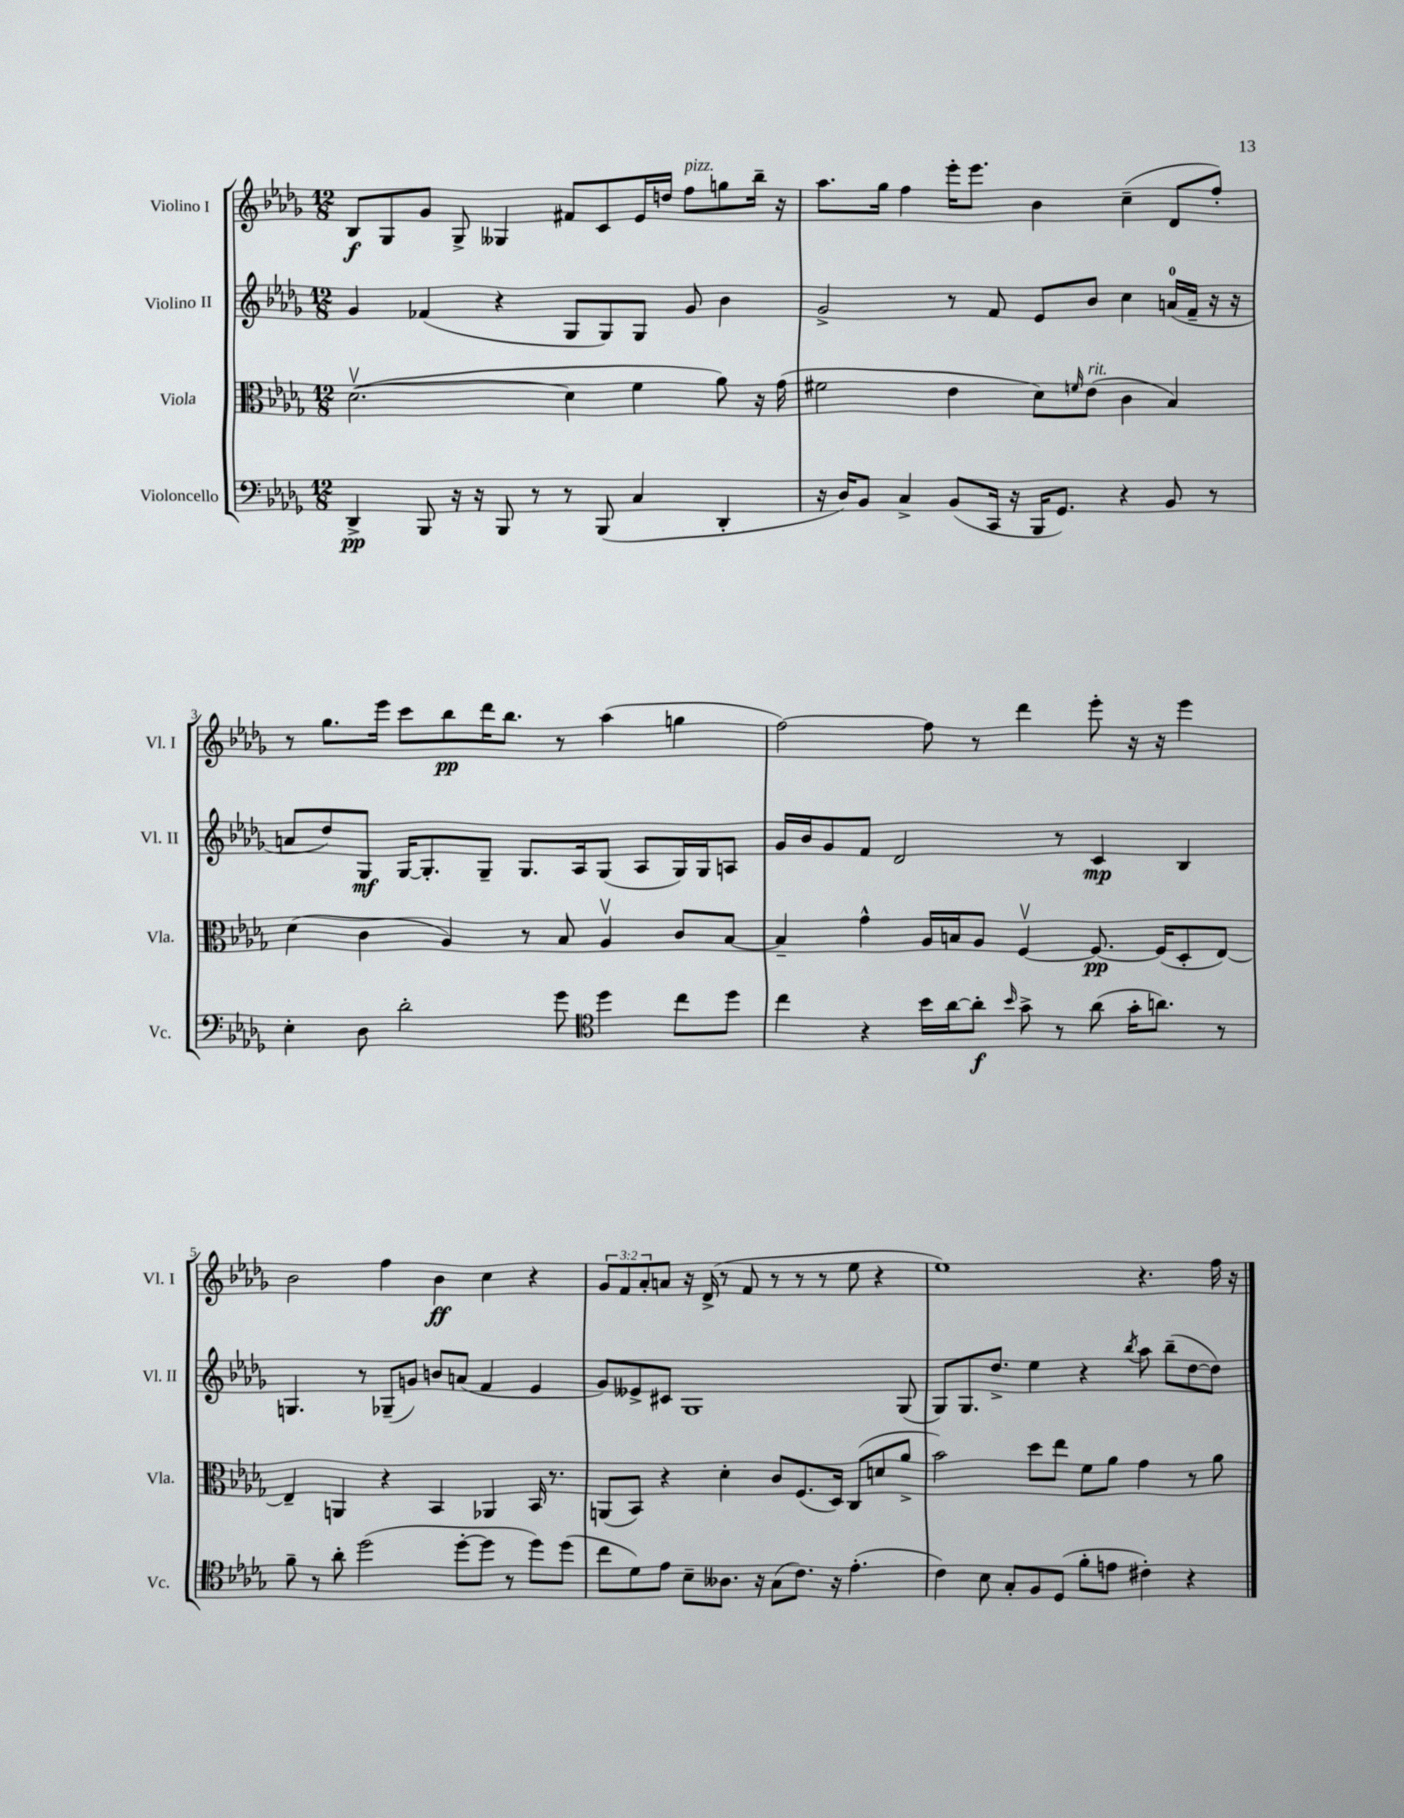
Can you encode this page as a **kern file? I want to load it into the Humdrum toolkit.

**kern	**dynam	**kern	**dynam	**kern	**dynam	**kern	**dynam
*part4	*part4	*part3	*part3	*part2	*part2	*part1	*part1
*staff4	*staff4	*staff3	*staff3	*staff2	*staff2	*staff1	*staff1
*I"Violoncello	*	*I"Viola	*	*I"Violino II	*	*I"Violino I	*
*I'Vc.	*	*I'Vla.	*	*I'Vl. II	*	*I'Vl. I	*
*clefF4	*	*clefC3	*	*clefG2	*	*clefG2	*
*k[b-e-a-d-g-]	*	*k[b-e-a-d-g-]	*	*k[b-e-a-d-g-]	*	*k[b-e-a-d-g-]	*
*M12/8	*	*M12/8	*	*M12/8	*	*M12/8	*
=1	=1	=1	=1	=1	=1	=1	=1
4DD-^/	pp	([2.d-v\	.	4g-/	.	8B-/L	f
.	.	.	.	.	.	8G-/	.
8BBB-/	.	.	.	(4f-X/	.	8g-/J	.
16r	.	.	.	.	.	8G-^/	.
16r	.	.	.	.	.	.	.
8BBB-/	.	.	.	4r	.	4G--X/	.
8r	.	.	.	.	.	.	.
8r	.	4d-\]	.	8G-/L	.	8f#X/L	.
(8BBB-/	.	.	.	8G-/)	.	8c/	.
4C/	.	4f\	.	8G-/J	.	16e-/L	.
.	.	.	.	.	.	16ddn/JJ	.
!	!	!	!	!	!	!LO:TX:a:i:t=pizz.	!
.	.	.	.	8g-/	.	8ff\L	.
4DD-'/	.	8a-\)	.	4b-\	.	8ggn\	.
.	.	16r	.	.	.	16bb-~\Jk	.
.	.	(16g-\	.	.	.	16r	.
=2	=2	=2	=2	=2	=2	=2	=2
16r	.	2f#X\	.	2g-^/	.	8.aa-\L	.
16D-/KL)	.	.	.	.	.	.	.
8BB-/J	.	.	.	.	.	.	.
.	.	.	.	.	.	16gg-\Jk	.
4C^/	.	.	.	.	.	4ff\	.
(8BB-/L	.	4e-\	.	8r	.	16eee-'\KL	.
.	.	.	.	.	.	8.eee-\J	.
16CC/Jk	.	.	.	8f/	.	.	.
16r	.	.	.	.	.	.	.
16BBB-/KL	.	8d-\L)	.	8e-/L	.	4b-\	.
8.GG-/J)	.	.	.	.	.	.	.
.	.	16qqfn/	.	.	.	.	.
!	!	!LO:TX:a:i:t=rit.	!	!	!	!	!
.	.	(8e-\J	.	8b-/J	.	.	.
4r	.	4c\	.	4cc\	.	(4cc~\	.
8BB-/	.	4B-/)	.	(16an/LL	.	8d-/L	.
.	.	.	.	16f~/JJ	.	.	.
8r	.	.	.	16r	.	8ff'/J)	.
.	.	.	.	16r	.	.	.
!!LO:LB:g=z
=3	=3	=3	=3	=3	=3	=3	=3
4E-'\	.	(4d-\	.	8an/L	.	8r	.
.	.	.	.	8dd-/)	.	8.gg-\L	.
8D-\	.	4c\	.	8G-/J	mf	.	.
.	.	.	.	.	.	16eee-\Jk	.
2d-'\	.	.	.	[16G-/KL	.	8ccc\L	.
.	.	.	.	8.G-'/]	.	.	.
.	.	4A-/)	.	.	.	8bb-\	pp
.	.	.	.	8G-~/J	.	16ddd-\K	.
.	.	.	.	.	.	8.bb-\J	.
.	.	8r	.	8.G-/L	.	.	.
8g-\	.	8B-/	.	.	.	8r	.
.	.	.	.	16A-/k	.	.	.
*clefC4	*	*	*	*	*	*	*
4dd-\	.	4A-v/	.	(8G-/J	.	(4aa-\	.
.	.	.	.	8A-/L	.	.	.
8cc\L	.	8c/L	.	16G-/L)	.	4ggn\	.
.	.	.	.	16G-/J	.	.	.
8dd-\J	.	[8B-/J	.	8An/J	.	.	.
=4	=4	=4	=4	=4	=4	=4	=4
4cc\	.	4B-~/]	.	16g-/LL	.	[2ff\)	.
.	.	.	.	16b-/J	.	.	.
.	.	.	.	8g-/	.	.	.
4r	.	4g-^^\	.	8f/J	.	.	.
.	.	.	.	2d-/	.	.	.
16b-\LL	.	16A-/LL	.	.	.	8ff\]	.
[16a-\J	.	16Bn/J	.	.	.	.	.
8a-'\J]	f	8A-/J	.	.	.	8r	.
16qqb-/	.	.	.	.	.	.	.
8g-^\	.	[4Fv/	.	.	.	4ddd-\	.
8r	.	.	.	8r	.	.	.
(8a-\	.	8.F/_	pp	4c/	mp	8eee-'\	.
16g-'\KL	.	.	.	.	.	16r	.
8.an\J)	.	(16F/KL]	.	.	.	16r	.
.	.	8D-'/	.	4B-/	.	4eee-\	.
8r	.	[8E-/J)	.	.	.	.	.
!!LO:LB:g=z
=5	=5	=5	=5	=5	=5	=5	=5
8f~\	.	4E-~/]	.	4.Gn/	.	2b-\	.
8r	.	.	.	.	.	.	.
8a-'\	.	4AAn/	.	.	.	.	.
(2dd-\	.	.	.	8r	.	.	.
.	.	4r	.	(8G-X~/L	.	4ff\	.
.	.	.	.	8gn/J)	.	.	.
.	.	4BB-/	.	8bn/L	.	4b-\	ff
[8dd-'\L	.	.	.	(8an/J	.	.	.
8dd-\J]	.	4AA-X/	.	4f/	.	4cc\	.
8r	.	.	.	.	.	.	.
8dd-\L)	.	16BB-/	.	4e-/	.	4r	.
.	.	8.r	.	.	.	.	.
(8dd-\J	.	.	.	.	.	.	.
=6	=6	=6	=6	=6	=6	=6	=6
8cc\L	.	(8AAn/L	.	8g-/L)	.	12g-/L	.
.	.	.	.	.	.	12f/	.
8d-\)	.	8BB-/J)	.	8e--X^/	.	.	.
.	.	.	.	.	.	12a-'/	.
8e-\J	.	4r	.	8c#X/J	.	8an/J	.
8B-~\L	.	.	.	1G-	.	16r	.
.	.	.	.	.	.	(16d-^/	.
8.A--X\J	.	4d-'\	.	.	.	8r	.
.	.	.	.	.	.	8f/	.
16r	.	.	.	.	.	.	.
(8G-\L	.	8c/L	.	.	.	8r	.
8.c\J)	.	(8.F/	.	.	.	8r	.
.	.	.	.	.	.	8r	.
16r	.	16D-/Jk)	.	.	.	.	.
(4.e-'\	.	(8C/L	.	.	.	8ee-\	.
.	.	8dn/	.	.	.	4r	.
.	.	8a-^/J	.	(8G-/	.	.	.
=7	=7	=7	=7	=7	=7	=7	=7
4c\)	.	2b-\)	.	8G-/L)	.	1ee-)	.
.	.	.	.	8.G-/	.	.	.
8B-\	.	.	.	.	.	.	.
.	.	.	.	8.dd-^/J	.	.	.
8G-'/L	.	.	.	.	.	.	.
8F/	.	8dd-\L	.	4ee-\	.	.	.
(8D-/J	.	8ee-\J	.	.	.	.	.
8f'\L	.	8f\L	.	4r	.	.	.
8en\J	.	8a-\J	.	.	.	.	.
.	.	.	.	8qbb-/	.	.	.
4c#X'\)	.	4g-\	.	8aa-\	.	4.r	.
.	.	.	.	(8bb-~\L	.	.	.
4r	.	8r	.	[8dd-\	.	.	.
.	.	8a-\	.	8dd-\J])	.	16ff\	.
.	.	.	.	.	.	16r	.
==	==	==	==	==	==	==	==
*-	*-	*-	*-	*-	*-	*-	*-
